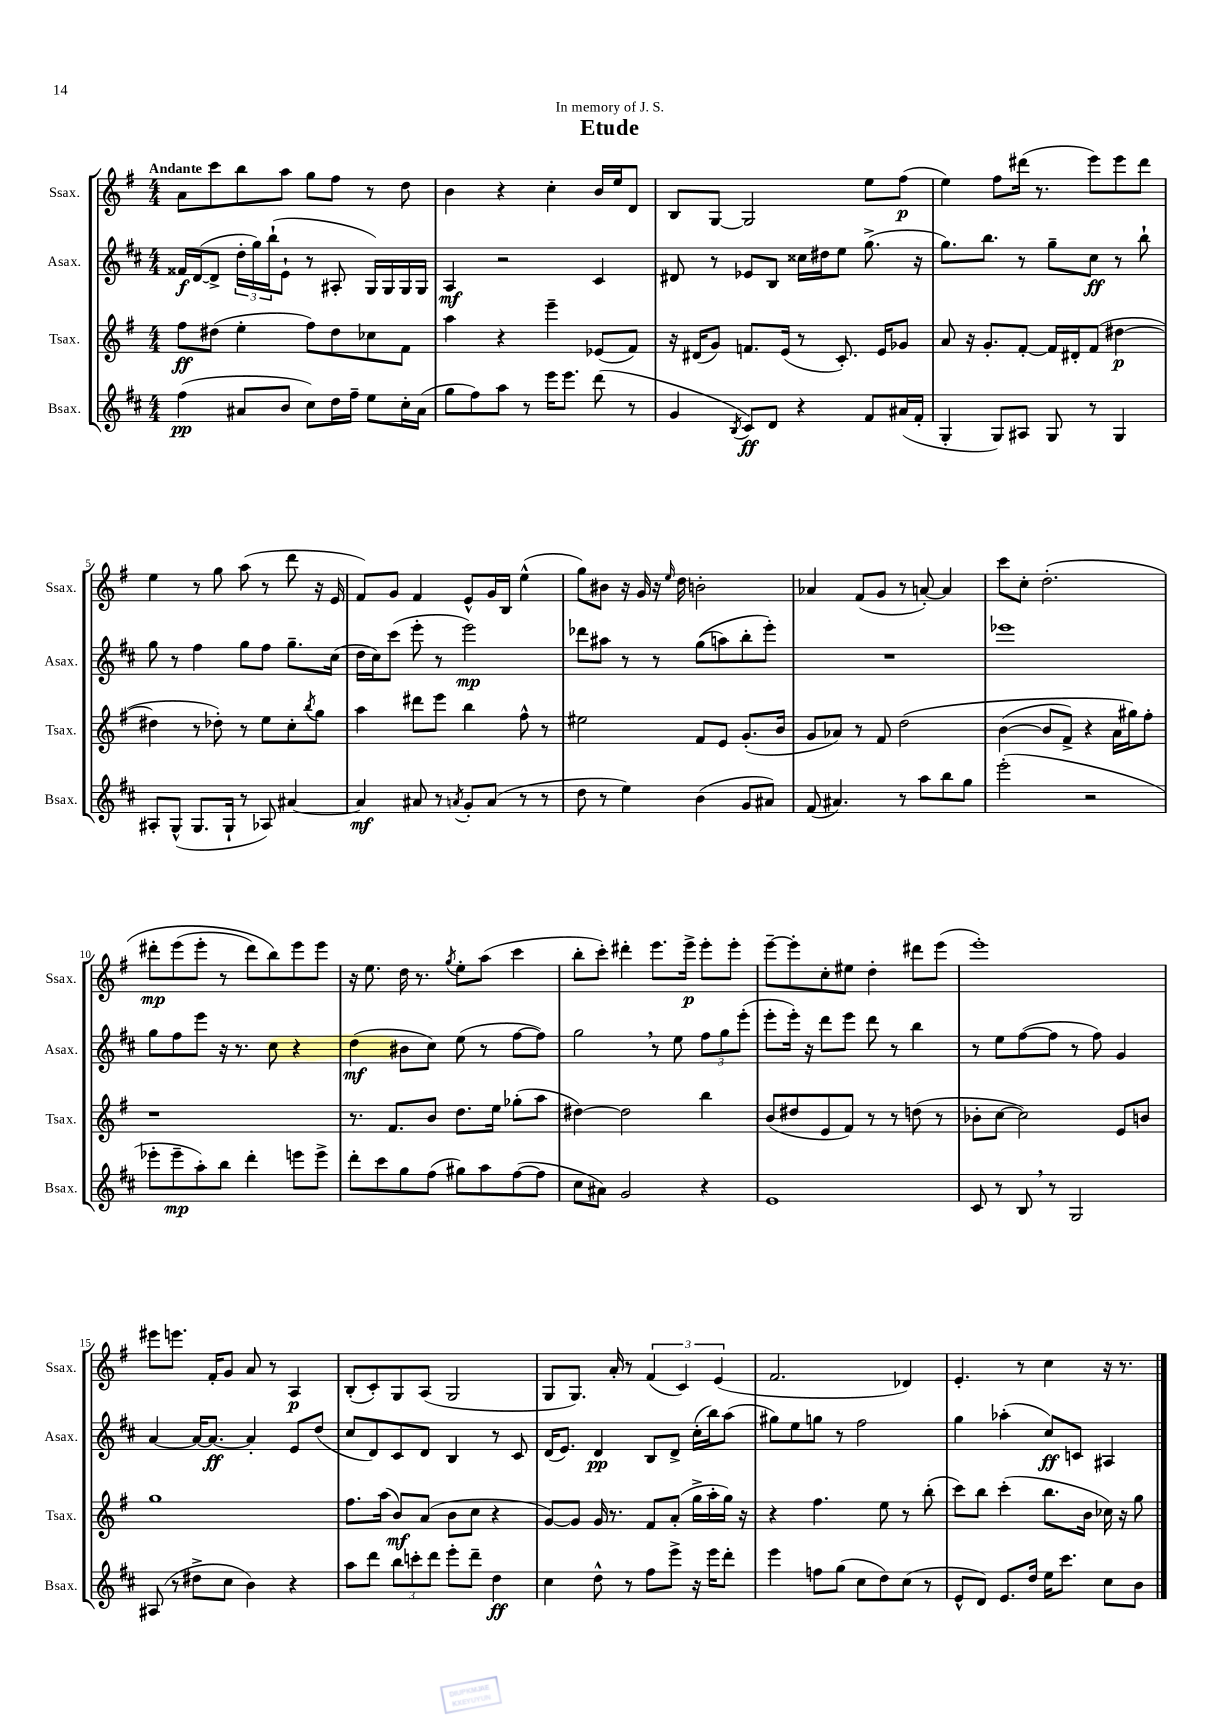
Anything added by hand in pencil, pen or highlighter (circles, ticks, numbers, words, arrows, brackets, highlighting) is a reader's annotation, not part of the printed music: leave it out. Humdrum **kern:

**kern	**kern	**kern	**kern
*staff4	*staff3	*staff2	*staff1
*clefG2	*clefG2	*clefG2	*clefG2
*k[f#c#]	*k[f#]	*k[f#c#]	*k[f#]
*M4/4	*M4/4	*M4/4	*M4/4
(4ff#\	8ff#\L	16f##/LL	8a\L
.	.	([16d/J	.
.	(8dd#\J	8d^/]J	8ccc\
8a#/L	4ee'\	24dd'\LL	8bb\
.	.	24gg\)	.
.	.	(24bb`\J	.
8b/J	.	8e`\J	8aa\J
8cc#\L)	8ff#\L)	8r	8gg\L
16dd\L	8dd#\	8A#'/	8ff#\J
16ff#~\JJ	.	.	.
8ee\L	8cc-\	16G/LL)	8r
.	.	16G/	.
16cc#'\L	8f#\J	16G/	8dd\
(16a#\JJ	.	16G/JJ	.
=	=	=	=
8gg\L	4aa\	4A/	4b\
8ff#\)	.	.	.
8aa\J	4r	2r	4r
8r	.	.	.
16eee\LK	4eee~\	.	4cc'\
8.eee\J	.	.	.
(8ddd\	(8e-/L	4c#/	16b/LL
.	.	.	16ee/J
8r	8f#/J)	.	8d/J
=	=	=	=
4g/	16r	8d#/	8B/L
.	(16d#/LK	.	.
.	8g/J)	8r	[8G/J
8qB/	.	.	.
8c#/L)	8.f/L	8e-/L	2G/]
8d/J	.	8B/J	.
.	(16e/Jk	.	.
4r	8r	16cc##\LL	.
.	.	16dd#\J	.
.	8.c'/)	8ee\J	.
8f#/L	.	(8.gg^\	8ee\L
.	16e/LK	.	.
(16a#/L	8g-/J	.	(8ff#\J
16f#'/JJ	.	16r	.
=	=	=	=
4G'/	8a/	8.gg\L)	4ee\)
.	16r	.	.
.	8.g'/L	8.bb\J	.
8G/L)	.	.	8ff#\L
8A#/J	[8f#'/J	8r	(16ddd#\Jk
.	.	.	8.r
8G/	16f#/]LL	8gg~\L	.
.	16d#'/J	.	.
8r	(8f#/J	8cc#\J	8eee\L)
4G/	[4dd#\	8r	8eee\
.	.	8bb`\	8ddd#\J
=	=	=	=
8A#'/L	4dd#\]	8gg\	4ee\
(8G^^/J	.	8r	.
8.G/L	8r	4ff#\	8r
.	8dd-'\)	.	8gg\
16G`/Jk	.	.	.
8r	8r	8gg\L	(8aa\
8A-/)	8ee\L	8ff#\J	8r
[4a#/	8cc'\	8.gg~\L	8ddd\
.	8qbb/	.	.
.	8gg\J	.	16r
.	.	(16cc#\Jk	16e/
=	=	=	=
4a#/]	4aa\	16dd\LL	8f#/L)
.	.	16cc#\J)	.
.	.	(8ccc#\J	8g/J
8a#/	8ddd#\L	8eee'\	4f#/
8r	8eee\J	8r	.
8qa/	.	.	.
8g'/L	4bb\	2eee\)	8e^^/L
(8a/J	.	.	16g/L
.	.	.	16B/JJ
8r	8ff#^^\	.	(4ee^^\
8r	8r	.	.
=	=	=	=
8dd\	2ee#\	8ddd-\L	8gg\L)
8r	.	8aa#\J	8b#\J
4ee\)	.	8r	16r
.	.	.	16g/
.	.	8r	16r
.	.	.	16qqee/
.	.	.	16dd\
(4b\	8f#/L	&((8gg\L	2b'\
.	8e/J	8aa\)	.
8g/L	(8.g'/L	8bb'\	.
8a#/J)	.	8eee'\J&)	.
.	16b/Jk	.	.
=	=	=	=
(8f#/	8g/L	1r	4a-/
4.a#/)	8a-/J)	.	.
.	8r	.	(8f#/L
.	8f#/	.	8g/J
8r	&(2dd\	.	8r
8aa\L	.	.	[8a'/)
8bb\	.	.	4a/]
8gg\J	.	.	.
=	=	=	=
(2eee'\	([4b\	1eee-	8ccc\L
.	.	.	8cc'\J
.	8b/]L	.	&(2.dd'\
.	8f#^/J)	.	.
2r	4r	.	.
.	16a\LL	.	.
.	16gg#\J&)	.	.
.	8ff#'\J	.	.
=	=	=	=
8eee-'\L	1r	8gg\L	8ddd#'\L
8eee-~\	.	8ff#\	(8eee\
8aa'\)	.	8eee\J	8eee'\J
8bb\J	.	16r	8r
.	.	8.r	.
4ddd'\	.	.	8ddd#\L)
.	.	8cc#\	8bb\&)
8eee\L	.	4r	8eee\
8eee^\J	.	.	8eee\J
=	=	=	=
8ddd'\L	8.r	(4dd\	16r
.	.	.	8.ee\
8ccc#\	.	.	.
.	8.f#/L	.	.
8gg\	.	8b#\L	16dd\
.	.	.	8.r
(8ff#\J	8b/J	8cc#\J)	.
.	.	.	8qgg/
8gg#\L)	8.dd\L	(8ee\	8ee'\L
8aa\	.	8r	(8aa\J
.	16ee\Jk	.	.
([8ff#\	(8gg-'\L	[8ff#\L	4ccc\
8ff#\]J	8aa\J	8ff#\]J)	.
=	=	=	=
8cc#\L	[4dd#\)	2gg\	8bb'\L
8a#\J)	.	.	8ccc'\J)
2g/	2dd#\]	.	4ddd#'\
.	.	8r	8.eee\L
.	.	8ee\	.
.	.	.	16eee^\Jk
4r	4bb\	12ff#\L	8eee'\L
.	.	12gg\	.
.	.	.	8eee'\J
.	.	(12eee'\J	.
=	=	=	=
1e	(8b/L	8eee'\L	[8eee~\L
.	8dd#/	16eee'\Jk)	8eee'\]
.	.	16r	.
.	8e/	8ddd\L	8cc'\
.	8f#/J)	8eee\J	8ee#\J
.	8r	8ddd\	4dd'\
.	8r	8r	.
.	(8dd\	4bb\	8ddd#\L
.	8r	.	(8eee\J
=	=	=	=
8c#/	8b-'\L	8r	1eee')
8r	[8cc\J	8ee\L	.
8B/	2cc\])	([8ff#\	.
8r	.	8ff#\]J	.
2G/	.	8r	.
.	.	8ff#\)	.
.	8e/L	4g/	.
.	8b/J	.	.
=	=	=	=
(8A#/	1gg	[4a/	8eee#\L
8r	.	.	8.eee\J
8dd#^\L	.	16a/_LK	.
.	.	8.a/_J	16f#'/LK
8cc#\J	.	.	8g/J
4b\)	.	4a'/]	8a/
.	.	.	8r
4r	.	8e/L	4A/
.	.	(8dd/J	.
=	=	=	=
8aa\L	8.ff#\L	8cc#/L	(8B'/L
8ddd\J	.	8d/)	8c'/)
.	(16aa\Jk	.	.
12bb\L	8b/L)	8c#/	8G/
12ccc'\	.	.	.
.	(8a/J	8d/J	(8A/J
12ddd\J	.	.	.
8eee'\L	8b\L	4B/	2G/
8ddd~\J	8cc\J	.	.
4dd\	4r	8r	.
.	.	8c#/	.
=	=	=	=
4cc#\	[8g/L)	(16d/LK	8G/L
.	.	8.e/J)	.
.	8g/]J	.	8.G/J)
8dd^^\	16g/	4d/	.
.	8.r	.	16a'/
8r	.	.	8r
8ff#\L	8f#/L	8B/L	(6f#/
8eee^\J	(8a'/J	8d^/J	.
.	.	.	6c/)
16r	16gg^\LL	(16cc#'\LL	.
16eee\LK	16aa'\	16bb\J)	.
.	.	.	(6e/
8ddd'\J	16gg\JJ)	(8aa\J	.
.	16r	.	.
=	=	=	=
4eee\	4r	8gg#\L)	2.f#/
.	.	8ee\	.
8ff\L	4.ff#\	8gg\J	.
(8gg\J	.	8r	.
8cc#\L	.	2ff#\	.
8dd\)	8ee\	.	.
(8cc#\J	8r	.	4d-/)
8r	(8bb'\	.	.
=	=	=	=
8e^^/L	8ccc\L)	4gg\	4.e'/
8d/J)	8bb\J	.	.
8.e/L	(4ccc'\	(4aa-'\	.
.	.	.	8r
16dd/Jk	.	.	.
16ee\LK	8.bb\L	8cc#/L)	4cc\
8.ccc#\J	.	.	.
.	.	8c/J	.
.	16b\Jk	.	.
8cc#\L	16cc-\)	4A#/	16r
.	16r	.	8.r
8b\J	8gg\	.	.
==	==	==	==
*-	*-	*-	*-
